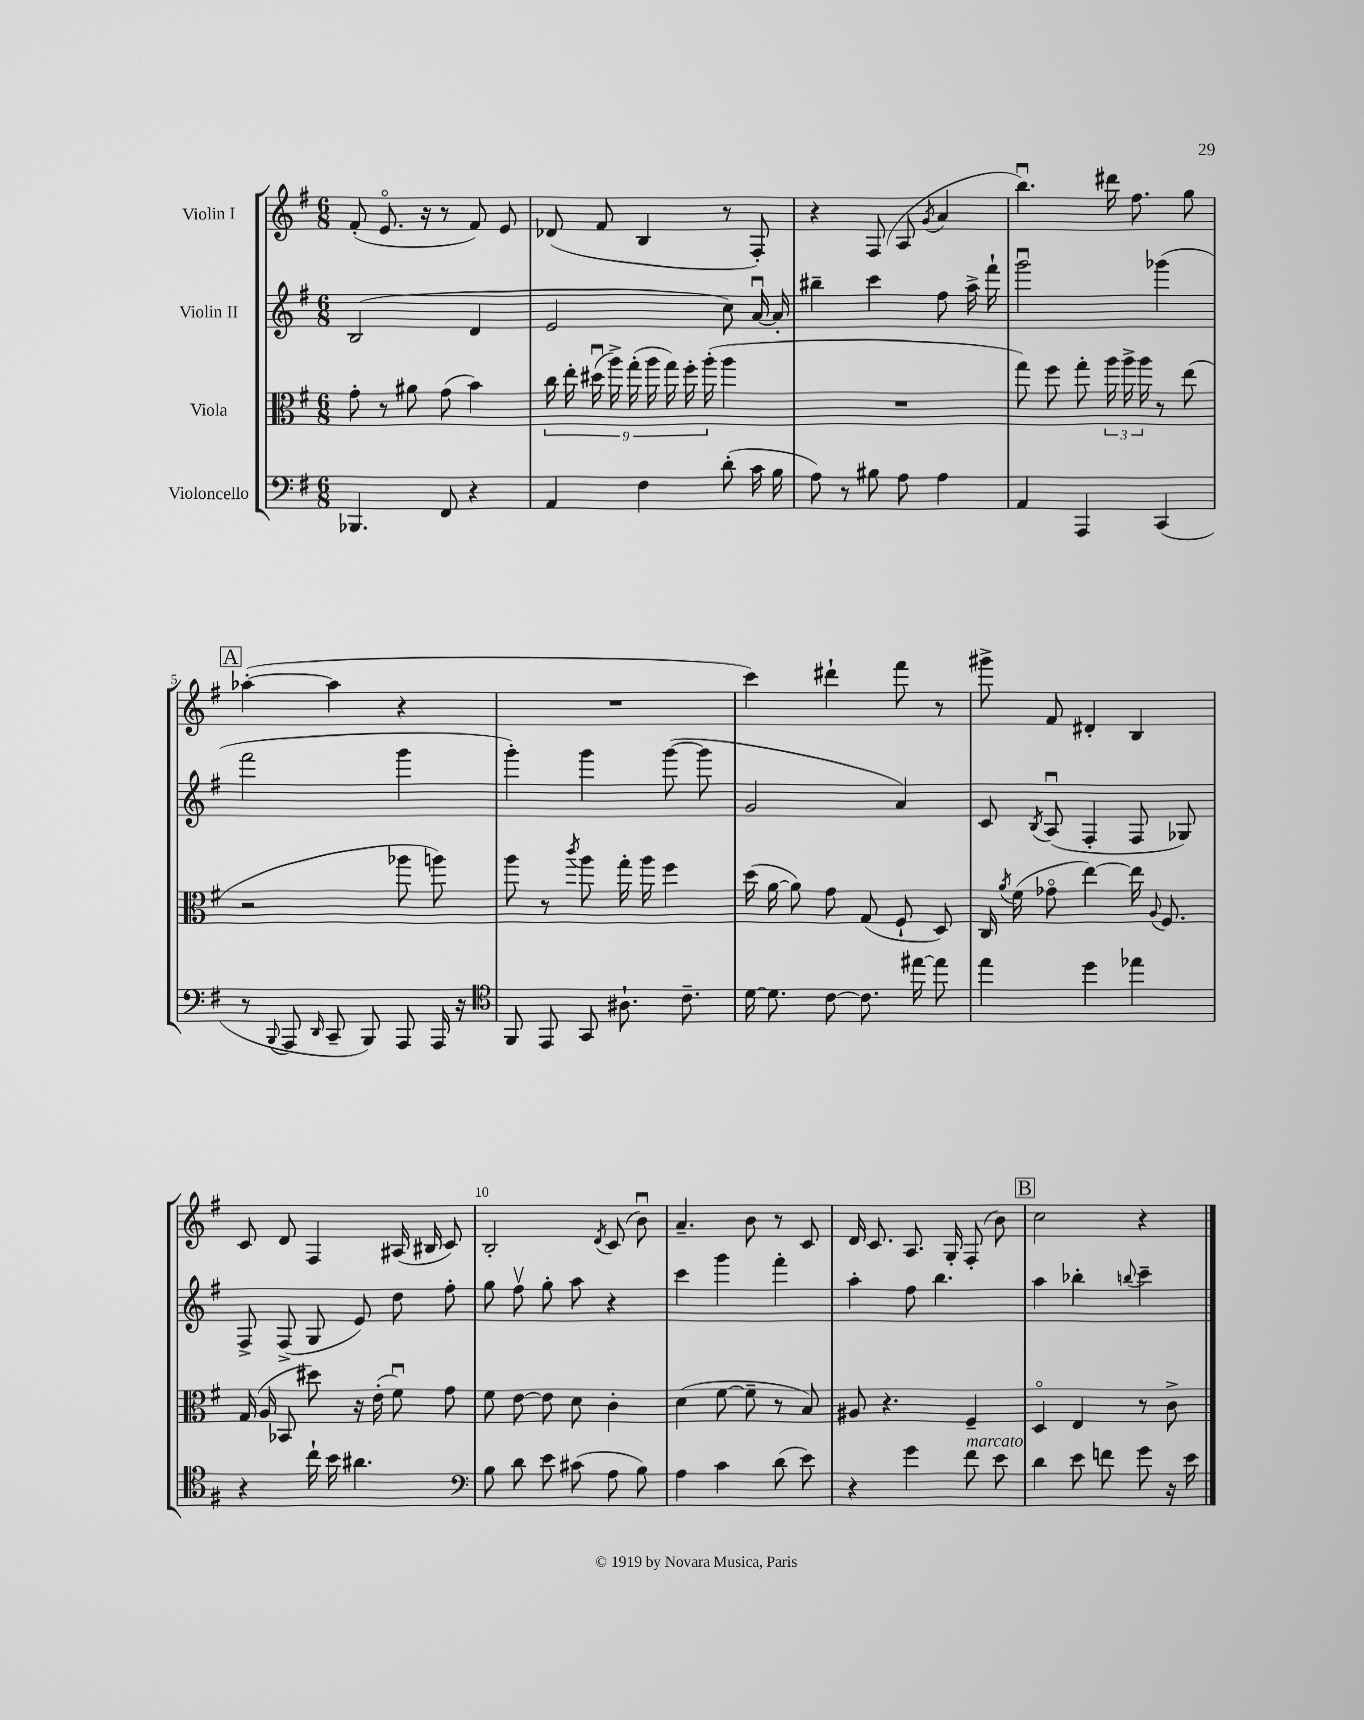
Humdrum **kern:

**kern	**kern	**kern	**kern
*part4	*part3	*part2	*part1
*staff4	*staff3	*staff2	*staff1
*I"Violoncello	*I"Viola	*I"Violin II	*I"Violin I
*clefF4	*clefC3	*clefG2	*clefG2
*k[f#]	*k[f#]	*k[f#]	*k[f#]
*M6/8	*M6/8	*M6/8	*M6/8
=1	=1	=1	=1
4.BBB-X/	8g'\	(2B/	(8f#'/
.	8r	.	8.e/
.	8a#X\	.	.
.	.	.	16r
8FF#/	(8g\	.	8r
4r	4b\)	4d/	8f#/)
.	.	.	8e/
=2	=2	=2	=2
4AA/	18cc\	2e/	(8d-X/
.	18ee'\	.	.
.	(18dd#Xu\	.	.
.	.	.	8f#/
.	18aa^\)	.	.
.	(18gg'\	.	.
4F#\	.	.	4B/
.	18aa\	.	.
.	18gg\)	.	.
.	18ff#'\	.	.
.	(18aa'\	.	.
(8d'\	4aa\	8cc\)	8r
16c\	.	[16au/	8F#'/)
16B\	.	16a'/]	.
=3	=3	=3	=3
8A\)	2.r	4bb#X~\	4r
8r	.	.	.
8B#X\	.	4ccc\	(8F#/
8A\	.	.	8A/
.	.	.	8qg/
4A\	.	8ff#\	4a/
.	.	16aa^\	.
.	.	16fff#`\	.
=4	=4	=4	=4
4AA/	8gg\)	2gggu\	4.bbu\)
.	8ff#\	.	.
4AAA/	8gg'\	.	.
.	24aa\	.	16ddd#X\
.	24aa^\	.	.
.	.	.	8.ff#\
.	24aa\	.	.
(4CC/	8r	(4ggg-X\	.
.	(8ee\	.	8gg\
!!LO:LB:g=z
!!LO:REH:place=s1:t=A
=5	=5	=5	=5
8r	2r	2fff#\	([4aa-X'\
8qqBBB/	.	.	.
8AAA/	.	.	.
16qqDD/	.	.	.
8CC~/	.	.	4aa-\]
8BBB/)	.	.	.
8AAA/	8aa-X\	4ggg\	4r
16AAA/	8aan\)	.	.
16r	.	.	.
=6	=6	=6	=6
*clefC4	*	*	*
8FF#/	8aa\	4ggg'\)	2.r
8EE/	8r	.	.
.	8qccc/	.	.
8GG/	8aa\	4ggg\	.
8.A#X`\	16gg'\	.	.
.	16aa\	.	.
.	4ff#\	([8ggg\	.
8.c~\	.	.	.
.	.	8ggg\]	.
=7	=7	=7	=7
[16d\	(16dd\	2g/	4ccc\)
8.d\]	[16a\	.	.
.	8a\])	.	.
[8c\	8g\	.	4ddd#X`\
8.c\]	(8G/	.	.
.	8F#`/	4a/)	8fff#\
[16ee#X\	.	.	.
8ee#\]	8D/)	.	8r
=8	=8	=8	=8
4ee\	16C/	8c/	8ggg#X^\
.	8qa/	.	.
.	(16f#\	.	.
.	.	8qB/	.
.	8g-X\	(8Au/	8f#/
4dd\	[4ee\)	4F#'/	4d#X'/
4ee-X\	16ee\]	8F#/	4B/
.	8qqA/	.	.
.	8.F#/	.	.
.	.	8G-X/)	.
!!LO:LB:g=z
=9	=9	=9	=9
4r	(16G/	8F#^/	8c/
.	16A/	.	.
.	8BB-X/	(8F#^/	8d/
16cc`\	8dd#X\)	8G/	4F#/
16b\	.	.	.
4.a#X\	16r	8e/)	.
.	(16e'\	.	.
.	8f#u\)	8dd\	(16A#X/
.	.	.	16B#X/
.	8g\	8ff#'\	8c/)
=10	=10	=10	=10
*clefF4	*	*	*
8B\	8f#\	8gg\	2B'/
8d\	[8e\	8ff#v\	.
8e\	8e\]	8gg'\	.
(8c#X\	8d\	8aa\	.
.	.	.	8qd/
8A\	4c'\	4r	(8c/
8B\)	.	.	8bu\)
=11	=11	=11	=11
4A\	(4d\	4ccc\	4.a~/
4c\	[8f#\	4ggg\	.
.	8f#~\]	.	8b\
(8d\	8r	4fff#'\	8r
8e\)	8B/)	.	8c/
=12	=12	=12	=12
4r	8A#X/	4aa'\	16d/
.	.	.	8.c/
.	4.r	.	.
4g\	.	8ff#\	8.A/
.	.	4.bb\	.
.	.	.	16G'/
!LO:TX:a:i:t=marcato	!	!	!
8f#\	4F#~/	.	(8F#'/
8e\	.	.	8b\)
!!LO:REH:place=s1:t=B
=13	=13	=13	=13
4d\	4D/	4aa\	2cc\
8e\	4E/	4bb-X'\	.
8fn\	.	.	.
.	.	8qqbbn/	.
8g\	8r	4ccc~\	4r
16r	8c^\	.	.
16e\	.	.	.
==	==	==	==
*-	*-	*-	*-
